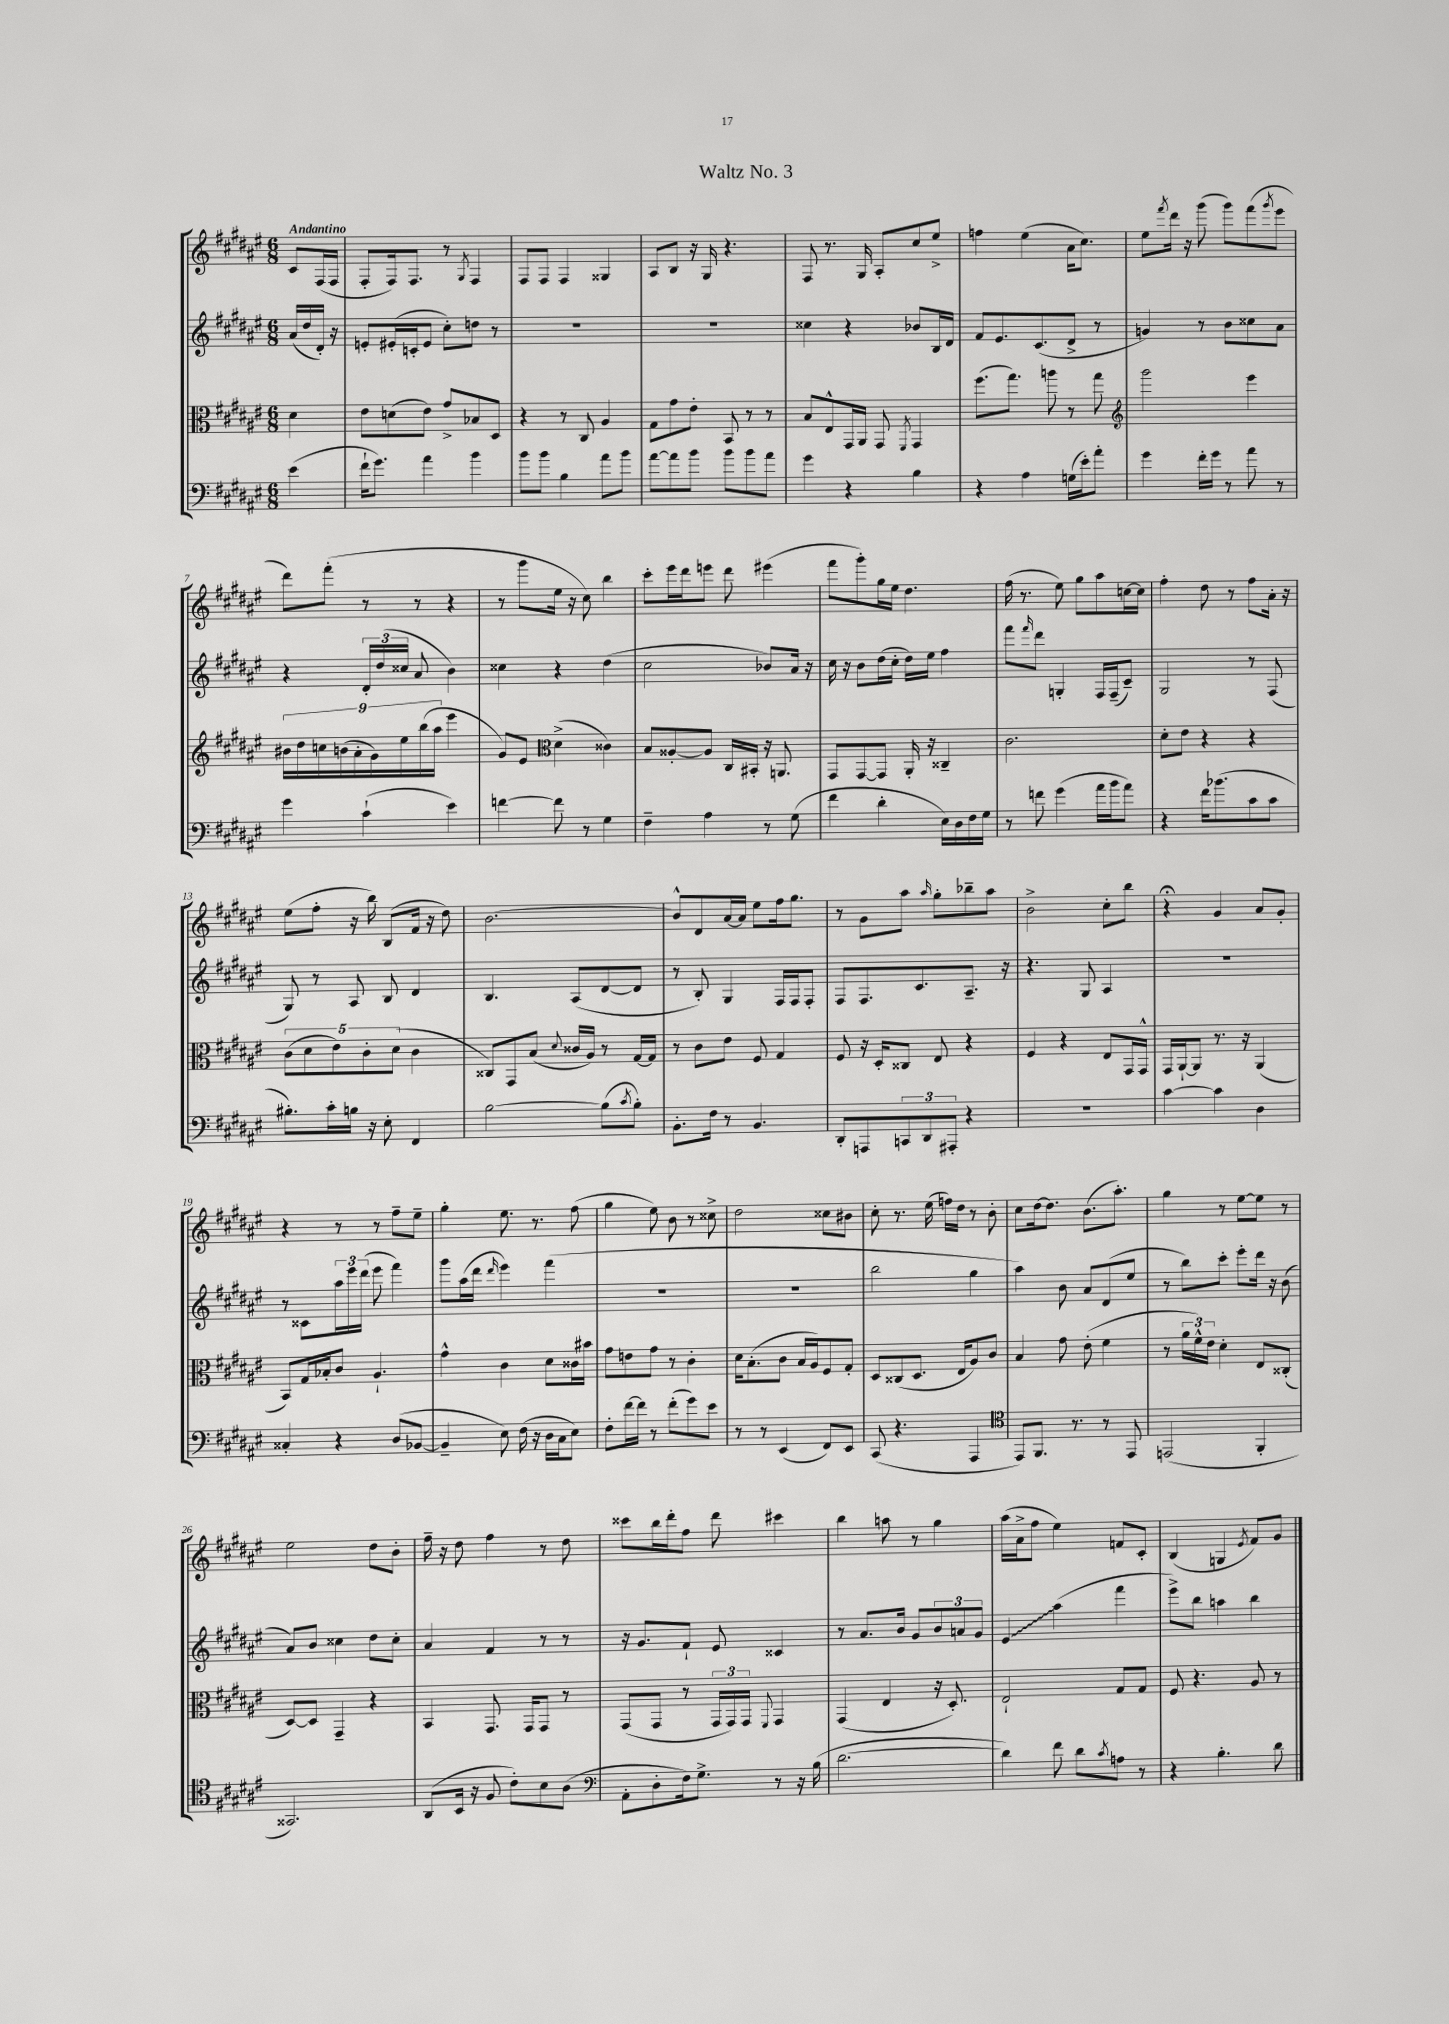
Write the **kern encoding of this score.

**kern	**kern	**kern	**kern
*staff4	*staff3	*staff2	*staff1
*clefF4	*clefC3	*clefG2	*clefG2
*k[f#c#g#d#a#e#]	*k[f#c#g#d#a#e#]	*k[f#c#g#d#a#e#]	*k[f#c#g#d#a#e#]
*M6/8	*M6/8	*M6/8	*M6/8
(4e#\	4d#\	(16a#/LL	8c#/L
.	.	16dd#/	.
.	.	16d#'/JJ)	(16F#/L
.	.	16r	16F#/JJ
=	=	=	=
16f#`\LK	8e#\L	8e'/L	8F#'/L
8.g#\J)	.	.	.
.	(8d\	(16e#'/L	16F#/k)
.	.	16c'/J	8.F#/J
4a#\	8e#\J)	8e#/J	.
.	8g#^/L	8cc#'\L)	8r
.	.	.	8qG#/
4b\	8B-/	8dd\J	4F#/
.	8D#/J	8r	.
=	=	=	=
8b\L	4r	2.r	8F#/L
8b\J	.	.	8F#/J
4B\	8r	.	4F#/
.	8C#/	.	.
8a#\L	4A#/	.	4G##/
8b\J	.	.	.
=	=	=	=
[8a#\L	8G#\L	2.r	8A#/L
8a#\]	8g#\	.	8B/J
8b\J	8e#'\J	.	16r
.	.	.	16G#/
8b\L	8BB/	.	4.r
8b\	8r	.	.
8a#\J	8r	.	.
=	=	=	=
4g#\	8B/L	4cc##\	8F#/
.	8E#^^/	.	8.r
4r	16GG#/L	4r	.
.	16AA#/JJ	.	16G#/
.	8GG#/	.	8A#'/L
.	8qFF#/	.	.
4B\	4GG#/	8b-/L	8cc#/
.	.	16B/L	8ee#^/J
.	.	16d#/JJ	.
=	=	=	=
4r	(8.ff#\L	8f#/L	4ff\
.	.	8.e#/	.
.	8.gg#\J)	.	.
4A#\	.	.	(4ee#\
.	.	(8.c#/	.
.	8aa\	.	.
(16G\LL	8r	8d#^/J	16a#\LK
16e#'\J)	.	.	8.cc#\J)
8a#'\J	8gg#\	8r	.
=	=	=	=
*	*clefG2	*	*
4g#\	2ggg#\	4g/)	8ee#\L
.	.	.	8qfff#/
.	.	.	16ddd#\Jk
.	.	.	16r
16f#'\LL	.	8r	(8ggg#\
16g#\JJ	.	.	.
8r	.	8b\L	8ggg#\L)
8a#\	4eee#\	8cc##\	(8fff#\
.	.	.	8qggg#/
8r	.	8a#\J	8eee#\J
=	=	=	=
4g#\	18b#\LL	4r	8ddd#\L)
.	18dd#\	.	.
.	18cc\	.	.
.	.	.	(8fff#'\J
.	(18b\	.	.
.	18a#'\	.	.
(4c#`\	.	24d#'/LL	8r
.	18g#\)	.	.
.	.	(24dd#/	.
.	18ee#\	24cc##/JJ	.
.	.	8a#/	8r
.	(18bb\	.	.
.	18aa#\JJ	.	.
4e#\)	4eee#\	4b\)	4r
=	=	=	=
[4f\	8g#/L)	4cc##\	8r
.	8e#/J	.	8ggg#\L
*	*clefC3	*	*
8f\]	(4d#^\	4r	16ee#\Jk
.	.	.	16r
8r	.	.	8cc#\)
4G#\	4c##\)	(4dd#\	4bb\
=	=	=	=
4F#~\	8B/L	2cc#\	8ccc#'\L
.	[8A##'/	.	16eee#\L
.	.	.	16ddd#\J
4A#\	8A##/]J	.	8eee\J
.	16C#/LL	.	8ddd#\
.	16BB#'/JJ	.	.
8r	16r	8b-/L)	(4eee#\
.	8.AA/	.	.
(8G#\	.	16a#/Jk	.
.	.	16r	.
=	=	=	=
4f#\	8GG#/L	16cc#\	8fff#\L
.	.	16r	.
.	[8GG#/	8b\L	8ggg#'\)
4d#'\	8GG#/]J	(16dd#\L	16gg#\L
.	.	16cc#'\JJ	16ee#\JJ
.	16AA#'/	16dd#\LL)	4.dd#\
.	16r	16ee#\JJ	.
16E#\LL)	4C##~/	4ff#\	.
16D#\	.	.	.
16F#\	.	.	.
16G#\JJ	.	.	.
=	=	=	=
8r	2.c#\	8fff#\L	(16ff#\
.	.	.	8.r
.	.	16qqfff#/	.
8f\	.	8ddd#\J	.
(4g#\	.	4G'/	8ee#\)
.	.	.	8gg#\L
16a#\LL	.	16F#/LL	8aa#\
16b\J	.	(16F#~/J	.
8a#\J)	.	8c#~/J)	[16cc\L
.	.	.	16cc\]JJ
=	=	=	=
4r	8d#'\L	2G#/	4ff#'\
.	8e#\J	.	.
16f#\LK	4r	.	8dd#\
(8.b-\	.	.	.
.	.	.	8r
8c#\	4r	8r	8ff#\L
8c#\J	.	(8F#/	16a#'\Jk
.	.	.	16r
=	=	=	=
8.B#'\L)	(10c#\L	8G#/)	(8ee#\L
.	10d#\	.	.
.	.	8r	8ff#'\J
16c#'\L	.	.	.
.	10e#\)	.	.
16B\JJ	.	8A#/	16r
.	10c#'\	.	.
16r	.	.	16bb\)
8E#'\	.	8B/	(8B/L
.	(10d#\J	.	.
4FF#/	4c#\	4d#/	16f#/Jk
.	.	.	16r
.	.	.	8dd#\)
=	=	=	=
[2B\	8C##/L)	4.B/	[2.b\
.	8GG#/	.	.
.	(8B/J	.	.
.	8qqd#/	.	.
.	16c##/LL	(8A#/L	.
.	16A#/JJ)	.	.
(8B\]L	8r	[8d#/	.
8qc#/	.	.	.
8B'\J)	[16G#/LL	8d#/]J	.
.	16G#/]JJ	.	.
=	=	=	=
8.BB'\L	8r	8r	8b^^/]L
.	8c#\L	8B'/)	8d#/
16F#\Jk	.	.	.
8r	8e#\J	4G#/	[16a#/L
.	.	.	16a#/]JJ
4.BB/	8F#/	.	8ee#\L
.	4G#/	16F#/LL	16ff#\k
.	.	16F#/J	8.gg#\J
.	.	8F#'/J	.
=	=	=	=
8DD#'/L	8F#/	8F#/L	8r
8AAA/	16r	8.F#/	8g#\L
.	16D#'/LK	.	.
12CC/	8C##/J	.	8aa#\J
.	.	8.c#/	.
12DD#/	.	.	.
.	.	.	16qqaa#/
.	8E#/	.	8gg#'\L
12AAA#'/J	.	.	.
4r	4r	8.A#~/J	8bb-~\
.	.	.	8aa#\J
.	.	16r	.
=	=	=	=
2.r	4F#/	4.r	2b^\
.	4r	.	.
.	.	8G#/	.
.	8E#/L	4A#/	8cc#'\L
.	16GG#/L	.	8bb\J
.	16GG#^^/JJ	.	.
=	=	=	=
[4c#\	16GG#/LL	2.r	4r;
.	[16AA#`/J	.	.
.	8AA#/]J	.	.
4c#\]	8.r	.	4g#/
.	16r	.	.
4D#\	(4AA#/	.	8a#/L
.	.	.	8g#'/J
=	=	=	=
4C##'/	8BB/L)	8r	4r
.	16G#/L	8c##\L	.
.	16B-'/J	.	.
4r	8c#/J	24aa#\L	8r
.	.	24eee#\	.
.	.	(24ddd#\JJ	.
.	4.A#`/	8eee#\	8r
(8D#/L	.	4fff#\)	8ff#~\L
[8BB-/J	.	.	8ee#~\J
=	=	=	=
4BB-~/]	4g#^^\	8ggg#\L	4gg#'\
.	.	(16aa#\L	.
.	.	16ddd#\JJ	.
.	.	16qqddd#/	.
8E#\)	4c#\	4eee#\)	8.ee#\
(16F#\	.	.	.
16r	.	.	8.r
16D#\LL	8d#\L	(4fff#\	.
16C#\J	.	.	.
8E#\J)	16c##\L	.	(8ff#\
.	16b#\JJ	.	.
=	=	=	=
8F#'\L	8g#\L	2.r	4gg#\
[16f#\L	8e\	.	.
16f#\]JJ	.	.	.
8r	8g#\J	.	8ee#\)
(8f#'\L	8r	.	8b\
8g#\)	4c#'\	.	8r
8e#\J	.	.	8cc##^\
=	=	=	=
8r	16d#\LK	2.r	2dd#\
.	(8.B'\	.	.
8r	.	.	.
(4EE#/	8c#\J	.	.
.	16B/LL	.	.
.	16A#/J)	.	.
8FF#/L)	8F#/	.	8cc##\L
8EE#/J	8G#'/J	.	8b#\J
=	=	=	=
(8CC#/	8D#/L	2bb\	8cc#'\
4.r	(8C##/	.	8.r
.	8.D#/J	.	.
.	.	.	(16ee#\
.	.	.	16ff\LL)
.	16E#/LK	.	16dd#\JJ
4AAA#/	8A#/)	4gg#\	8r
.	8c#/J	.	8b'\
=	=	=	=
*clefC4	*	*	*
8EE#/L)	4B/	4aa#\)	8cc#\L
8.FF#/J	.	.	[16dd#\k
.	.	.	8.dd#\]J
.	8g#\	8b\	.
8.r	.	.	.
.	(8e#'\	8a#/L	(8.b\L
8r	4f#\	(8d#/	.
.	.	.	8.aa#'\J)
8EE#/	.	8ee#/J	.
=	=	=	=
(2EE/	8r	8r	4gg#\
.	24a#\LL	8bb\L)	.
.	24f#^^\)	.	.
.	24e#\JJ	.	.
.	4d#'\	8ccc#'\J	8r
.	.	8eee#'\L	[8ee#\L
4FF#'/	8E#/L	16ddd#\Jk	8ee#\]J
.	.	16r	.
.	(8C##'/J	(8b\	8r
=	=	=	=
2.GG##/)	[8D#/L)	8a#/L)	2ee#\
.	8D#/]J	8b/J	.
.	4GG#~/	4cc##\	.
.	4r	8dd#\L	8dd#\L
.	.	8cc##'\J	8b'\J
=	=	=	=
(8AA#/L	4BB/	4a#/	16ff#~\
.	.	.	16r
16BB/Jk	.	.	8dd#\
16r	.	.	.
8F#/	8.GG#/	4f#/	4ff#\
8c#'\L)	.	.	.
.	16GG#/LK	.	.
8B\	8GG#/J	8r	8r
(8A#\J	8r	8r	8dd#\
=	=	=	=
*clefF4	*	*	*
8AA#'\L	(8GG#/L	16r	8ccc##\L
.	.	8.g#/L	.
8D#'\	8GG#/J	.	16bb\L
.	.	.	16ddd#'\J
16F#\k)	8r	8f#`/J	8ff#\J
8.G#^\J	.	.	.
.	24GG#/LL	8e#/	8ddd#\
.	24GG#/)	.	.
.	24GG#/JJ	.	.
.	8qqFF#/	.	.
8r	4GG#/	4c##/	4ccc#\
16r	.	.	.
(16B\	.	.	.
=	=	=	=
[2.d#\	(4GG#/	8r	4bb\
.	.	8.a#/L	.
.	4E#/	.	8aa\
.	.	16b/Jk	.
.	.	8g#/L	8r
.	16r	12b/	4gg#\
.	8.D#'/)	.	.
.	.	12a/	.
.	.	12g#/J	.
=	=	=	=
4d#\])	2E#`/	4e#/	(16aa#\LL
.	.	.	16a#^\J
.	.	.	8ff#\J
8f#\	.	(4aa#\	4ee#\)
8d#\L	.	.	.
8qc#/	.	.	.
8A\J	8G#/L	4fff#\	8f/L
8r	8G#/J	.	8c#'/J
=	=	=	=
4r	8F#/	8eee#^\L)	(4B/
.	4.r	8bb\J	.
4.B'\	.	4aa\	4G/
.	.	.	8qe#/
.	8A#/	4bb\	8f#/L)
8d#\	8r	.	8g#/J
==	==	==	==
*-	*-	*-	*-
